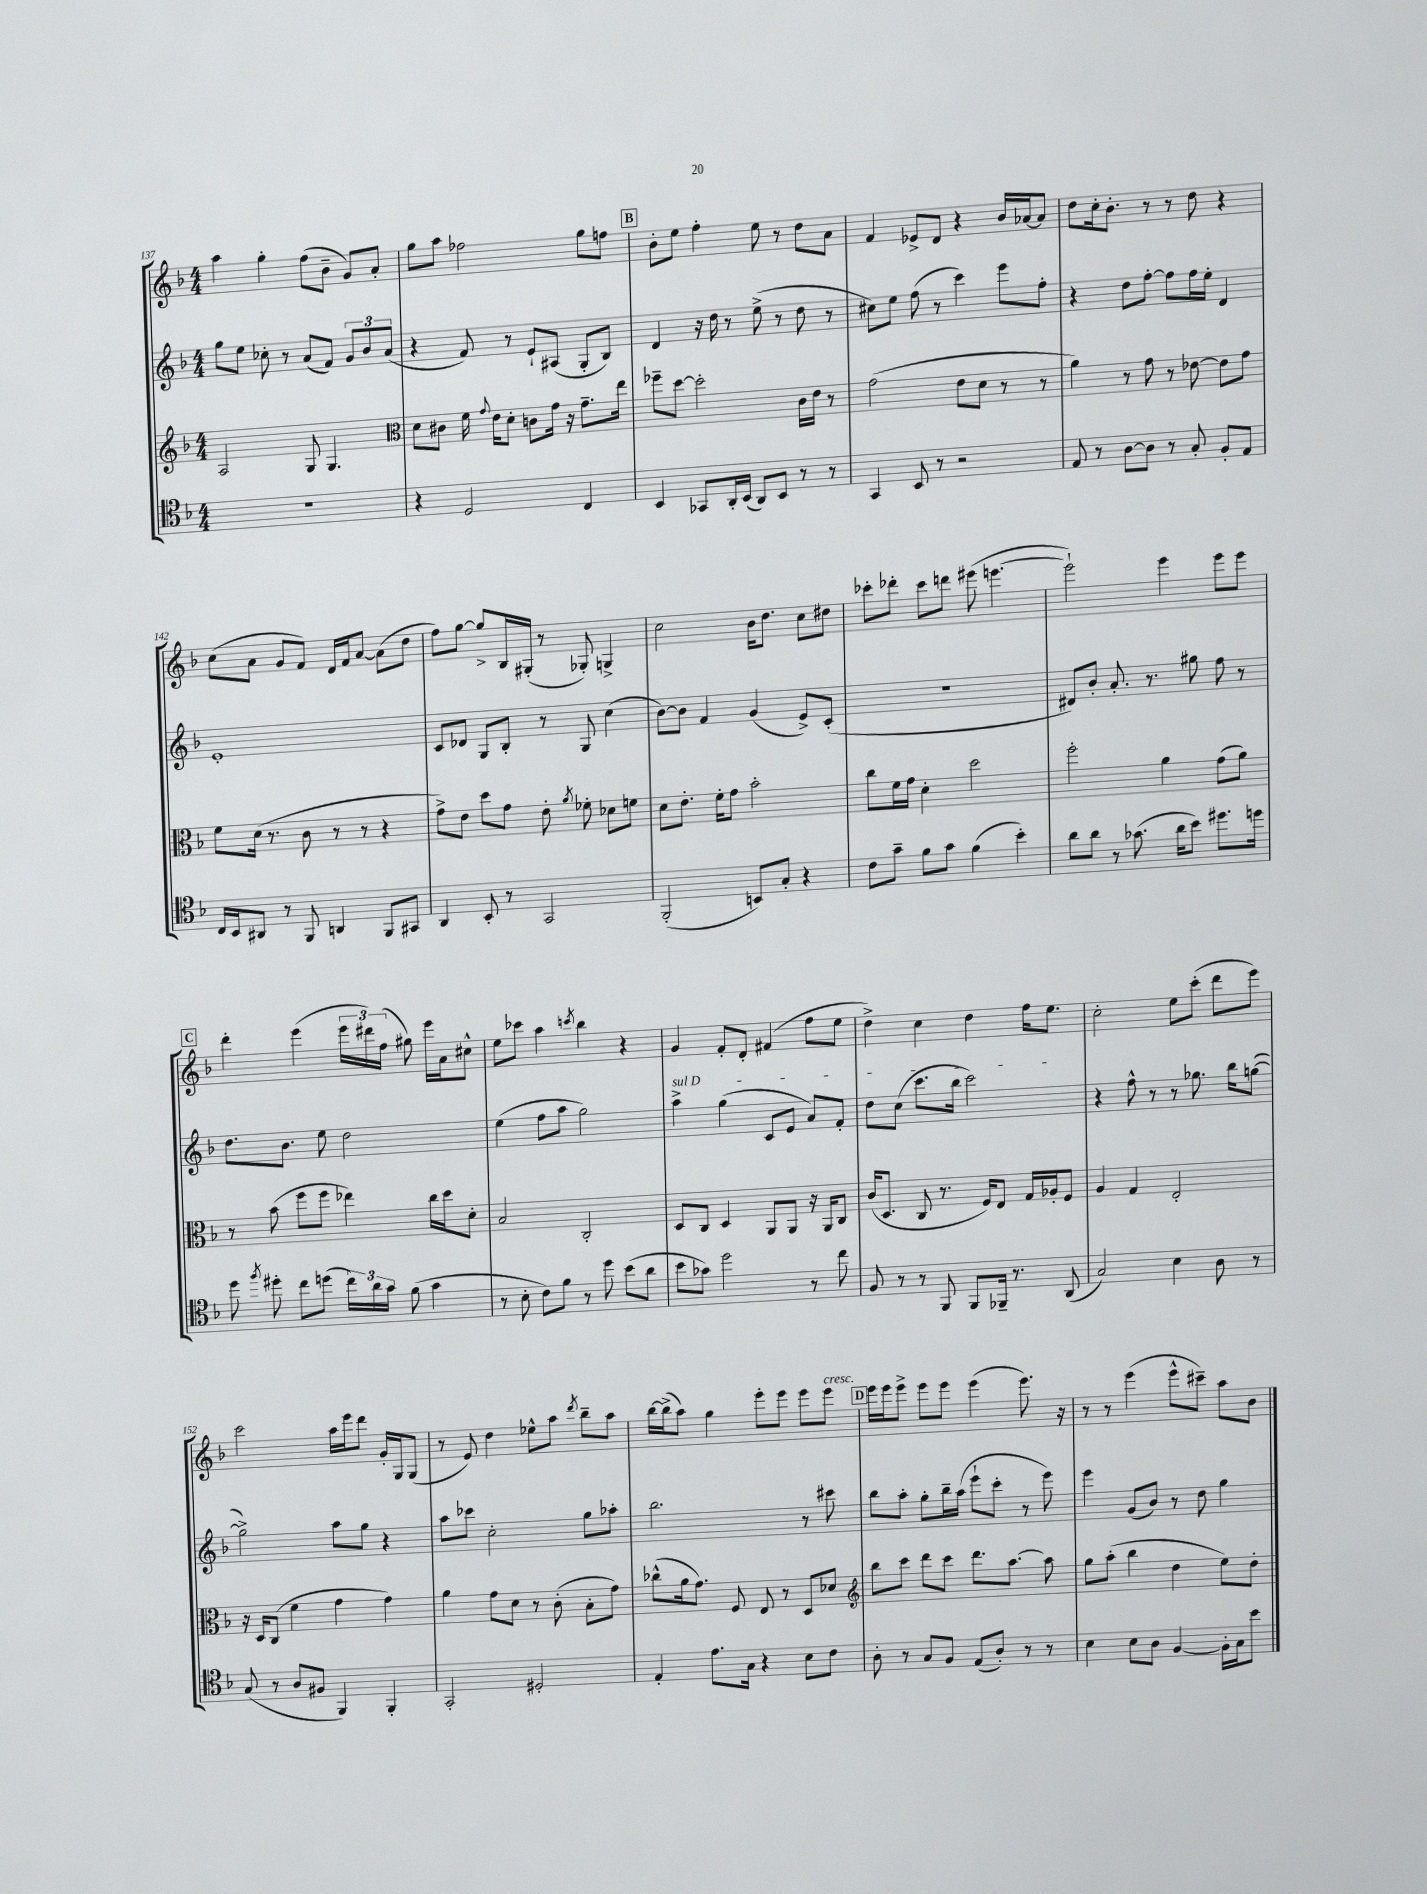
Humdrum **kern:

**kern	**kern	**kern	**kern
*part4	*part3	*part2	*part1
*staff4	*staff3	*staff2	*staff1
*clefC4	*clefG2	*clefG2	*clefG2
*k[b-]	*k[b-]	*k[b-]	*k[b-]
*M4/4	*M4/4	*M4/4	*M4/4
=137	=137	=137	=137
1r	2A/	8gg\L	4aa\
.	.	8ee\J	.
.	.	8cc-X'\	4gg'\
.	.	8r	.
.	8G/	(8a/L	(8ff\L
.	4.G/	8f/J)	8b-~\J
.	.	12g/L	8g/L)
.	.	12b-/	.
.	.	.	8a'/J
.	.	(12a/J	.
=138	=138	=138	=138
*	*clefC3	*	*
4r	8d\L	4r	8gg\L
.	8c#X\J	.	8aa\J
2D/	16f\	8f/)	2ff-X\
.	8qqg/	.	.
.	16e\KL	.	.
.	8d'\J	8r	.
.	8cn\L	8e`/L	.
.	16g\Jk	(8A#X/J	.
.	16r	.	.
4C/	8.g~\L	8G'/L	8gg\L
.	.	8B-/J)	8ffn\J
.	16ee\Jk	.	.
!!LO:REH:place=s1:t=B
=139	=139	=139	=139
4BB-/	8ff-X~\L	4d/	8b-'\L
.	[8dd\J	.	8ee\J
8GG-X/L	2dd'\]	16r	4ff'\
.	.	16dd\	.
16AA'/L	.	8r	.
(16BB-/JJ	.	.	.
8AA/L)	.	(8ee^\	8ee\
8BB-/J	.	8r	8r
8r	16c\LL	8dd\	8dd\L
.	16e\JJ	.	.
8r	8r	8r	8a\J
=140	=140	=140	=140
4GG/	(2g\	8cc#X\L)	4f/
.	.	8ee\J	.
8BB-/	.	(8ff\	8e-X^/L
8r	.	8r	8d/J
2r	8e\L	4ccc\)	4r
.	8d\J	.	.
.	8r	8eee\L	16b-/LL
.	.	.	[16a-X/J
.	8r	8ff'\J	8a-/J]
=141	=141	=141	=141
8E/	4a\)	4r	8dd\L
8r	.	.	16cc'\k
.	.	.	8.b-'\J
[8A\L	8r	8dd\L	.
8A\J]	8g\	[8ff'\J	8r
8r	8r	8ff\L]	8r
8G'/	[8e-X\	16ff\L	8dd\
.	.	16ee'\JJ	.
8F'/L	8e-\L]	4d/	4r
8E/J	8g\J	.	.
!!LO:LB:g=z
=142	=142	=142	=142
16C/LL	8f\L	1e'	(8cc\L
16BB-/J	.	.	.
8AA#X/J	(16d\Jk	.	8a\J
.	8.r	.	.
8r	.	.	8g/L
8FF/	8c\	.	8f/J)
4AAn/	8r	.	16d/LL
.	.	.	16f/J
.	8r	.	[8a/J
8FF/L	4r	.	(8a\L]
8GG#X/J	.	.	8dd\J
=143	=143	=143	=143
4AA/	8g^\L)	8c/L	8ff\L)
.	8e\J	8d-X/J	[8gg\J
8BB-'/	8dd\L	8G/L	8gg^/L]
8r	8g\J	8B-'/J	16B-/L
.	.	.	(16G#X'/JJ
2GG/	8e'\	8r	8r
.	8qa/	.	.
.	8f-X'\	8G/	8G-X'/)
.	8d-X\L	(4cc\	4Gn^/
.	8fn\J	.	.
=144	=144	=144	=144
(2FF'/	8d\L	[8b-\L)	2cc\
.	8.e'\J	8b-\J]	.
.	.	4f/	.
.	16f'\KL	.	.
.	8g\J	.	.
8BBn/L)	2b-'\	(4g/	16b-\KL
.	.	.	8.dd\J
8G'/J	.	.	.
4r	.	8e^/L)	8cc\L
.	.	(8c'/J	8dd#X\J
=145	=145	=145	=145
8c\L	8cc\L	1r	8ccc-X'\L
8g~\J	16f\L	.	8ddd-X'\J
.	16g\JJ	.	.
8f\L	4d'\	.	8ccc-\L
8g\J	.	.	8dddn\J
(4f\	2dd\	.	(8eee#X\
.	.	.	[4.eeen\
4b-'\)	.	.	.
=146	=146	=146	=146
8a\L	2ff'\	8d#X/L)	2eee`\])
8a\J	.	8b-'/J	.
8r	.	8.a'/	.
(8.g-X\	.	.	.
.	.	8.r	.
.	4a\	.	4eee\
16a\KL	.	.	.
8b-\J)	.	8gg#X\	.
8.dd#X\L	(8g\L	8ff\	8eee\L
.	8a\J)	8r	8eee\J
16ddn\Jk	.	.	.
!!LO:LB:g=z
!!LO:REH:place=s1:t=C
=147	=147	=147	=147
8dd\	8r	8.dd\L	4ddd'\
8qff/	.	.	.
8dd#X'\	(8b-\	.	.
.	.	8.b-\J	.
8cc\L	8ff\L	.	(4eee\
(8ddn\J	8ff\J	8ee\	.
24cc\LL)	4ee-X\)	2dd\	24eee\LL
24a\	.	.	24ddd#X\)
24g\JJ	.	.	(24ff\JJ
(8f\	.	.	8gg#X\)
4g\	16cc\LL	.	16eee\LL
.	16dd\J	.	16a\J
.	8d'\J	.	8cc#X^^\J
=148	=148	=148	=148
8r	2B-/	(4ee\	8ee\L
8B-'\	.	.	8ccc-X\J
8c\L)	.	8ff\L	4aa\
8f\J	.	8aa\J	.
.	.	.	8qcccn/
8r	2C'/	2gg\)	4bb-\
8dd\	.	.	.
(8b-\L	.	.	4r
8a\J	.	.	.
=149	=149	=149	=149
!	!	!LO:TX:a:i:t=sul D	!
8b-\L	8D/L	4aa^\	4g/
8g-X\J)	8C/J	.	.
2dd\	4D/	(4gg\	8f'/L
.	.	.	8d'/J
.	8AA/L	8c/L	(4f#X/
.	8AA/J	8e/J	.
8r	16r	8a/L)	8ff\L
.	16AA/KL	.	.
8cc\	8C/J	8f'/J	8ee\J
=150	=150	=150	=150
8F/	(16c/KL	8dd\L	4dd^\)
.	8.D/J	.	.
8r	.	(8cc\J	.
8r	8C/	8.ccc\L	4cc\
8FF/	8.r	.	.
.	.	16bb-\Jk	.
8FF/L	.	2ccc\)	4dd\
.	16F/KL)	.	.
16FF-X~/Jk	8E/J	.	.
8.r	.	.	.
.	16G/LL	.	16ff\KL
.	16A-X'/J	.	8.ee\J
(8AA/	8F/J	.	.
=151	=151	=151	=151
2G/)	4A/	4r	2cc'\
.	4G/	8ff^^\	.
.	.	8r	.
4B-\	2E'/	8r	8ee\L
.	.	8.gg-X\	(8ccc'\J
8A\	.	.	8ddd\L
.	.	16bb-\KL	.
8r	.	([8ggn\J	8eee\J)
!!LO:LB:g=z
=152	=152	=152	=152
(8G/	16r	2gg^\])	2ccc\
.	16D/KL	.	.
8r	(8C/J	.	.
8A/L	4f\	.	.
8F#X/J	.	.	.
4FF/)	4g\	8aa\L	16aa\LL
.	.	.	16eee\J
.	.	8gg\J	8ddd\J
4FF'/	4g\)	4r	16g'/LL
.	.	.	16G/J
.	.	.	(8G/J
=153	=153	=153	=153
2GG'/	4a\	8aa\L	8r
.	.	8ccc-X\J	8e/)
.	8g\L	2cc'\	4dd\
.	8d\J	.	.
2D#X'/	8r	.	8ee-X^^\L
.	(8c'\	.	8aa\J
.	.	.	8qddd/
.	8B-'\L	8gg\L	8bb-~\L
.	8g\J)	8aa-X'\J	8aa\J
=154	=154	=154	=154
4E'/	(8cc-X^^\L	2.bb-\	[16bb-\LL
.	.	.	(16bb-^\J]
.	16a\k	.	8aa\J)
.	8.g\J)	.	.
8.e\L	.	.	4gg\
.	8F/	.	.
16G\Jk	.	.	.
4r	8E/	.	8eee'\L
.	8r	.	8eee\J
8B-\L	8D/L	8r	8eee\L
!	!	!	!LO:TX:a:i:t=cresc.
8c\J	8d-X/J	8ccc#X\	8eee\J
!!LO:REH:place=s1:t=D
=155	=155	=155	=155
*	*clefG2	*	*
8A'\	8bb-\L	8bb-\L	16eee\LL
.	.	.	16eee\J
8r	8ccc\J	8aa'\J	8eee^\J
8G/L	8ddd\L	8gg'\L	8eee\L
8F/J	8ccc\J	16bb-~\L	8eee\J
.	.	(16aa\JJ	.
(8E/L	8.ddd\L	8eee`\L	(4eee\
8A'/J)	.	8ccc'\J	.
.	[8.aa\J	.	.
8r	.	8r	8.eee\)
8r	8aa\]	8eee\)	.
.	.	.	16r
=156	=156	=156	=156
4B-\	8gg\L	4eee\	8r
.	(8aa'\J	.	8r
8B-\L	4bb-\	(8g/L	(4eee\
8A\J	.	8b-/J)	.
[4F/	4dd\	8r	8eee^^\L
.	.	8dd\	8ccc#X~\J)
16F'\LL]	8ee\L)	4gg\	8aa\L
16G\J	.	.	.
8b-\J	8dd'\J	.	8b-\J
==	==	==	==
*-	*-	*-	*-
